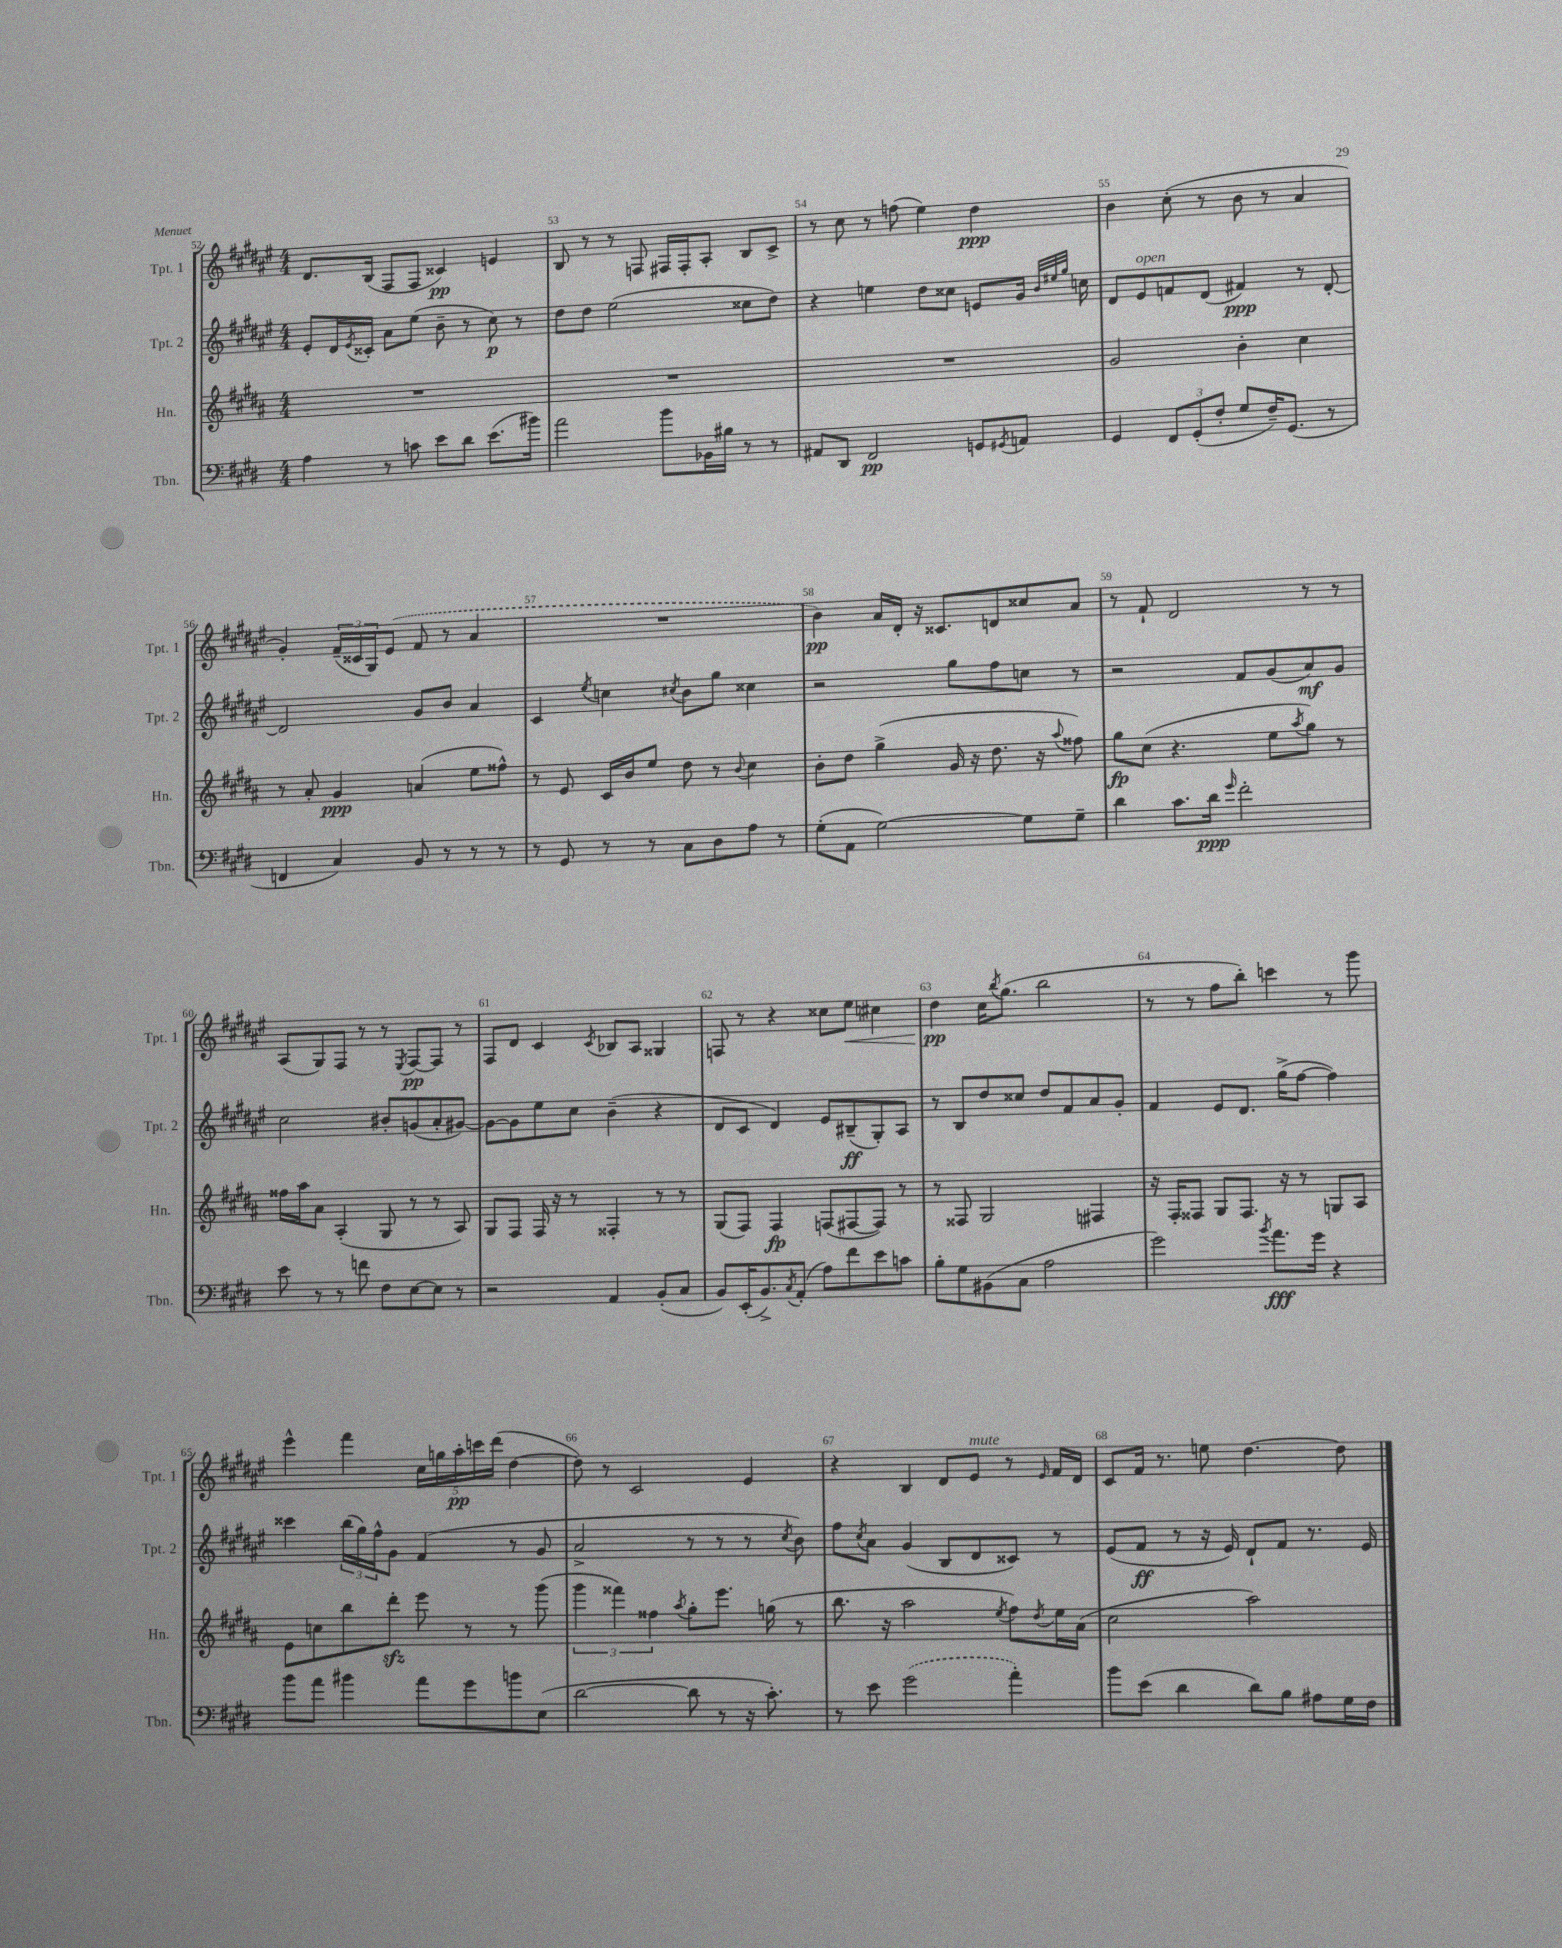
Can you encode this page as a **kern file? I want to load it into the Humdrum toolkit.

**kern	**kern	**kern	**kern
*staff4	*staff3	*staff2	*staff1
*clefF4	*clefG2	*clefG2	*clefG2
*k[f#c#g#d#]	*k[f#c#g#d#a#]	*k[f#c#g#d#a#e#]	*k[f#c#g#d#a#e#]
*M4/4	*M4/4	*M4/4	*M4/4
4A\	1r	8e#'/L	8.d#/L
.	.	16d#/L	.
.	.	8qe#/	.
.	.	16c##'/JJ	(16B/Jk
8r	.	8a#\L	8F#/L
8c\	.	(8ee#\J	8F#/J
8e\L	.	8b~\	4c##/)
8d#\J	.	8r	.
(8.e\L	.	8cc#\)	4e/
.	.	8r	.
16b#\Jk)	.	.	.
=	=	=	=
2a\	1r	8dd#\L	8B/
.	.	8dd#\J	8r
.	.	(2ee#\	8r
.	.	.	8F/
8b\L	.	.	16F#/LL
.	.	.	16F#'/J
16BB-\L	.	.	8A#'/J
16B#\JJ	.	.	.
8r	.	8cc##\L	8B/L
8r	.	8dd#\J)	8c#^/J
=	=	=	=
8AA#/L	1r	4r	8r
8DD#/J	.	.	8cc#\
2FF#/	.	4ee\	8r
.	.	.	(8ff\
.	.	8dd#\L	4ee#\)
.	.	8cc##\J	.
8GG/L	.	8e/L	4dd#\
8qGG#/	.	.	.
8AA/J	.	16g#/Jk	.
.	.	32qqb/LLL	.
.	.	32qqee#/	.
.	.	32qqgg#/JJJ	.
.	.	16cc\	.
=	=	=	=
4GG#/	2g#/	8d#/L	4b\
.	.	8e#/	.
12FF#/L	.	8f/	(8cc#'\
(12GG#'/	.	.	.
.	.	(8d#/J	8r
12F#'/J	.	.	.
8G#/L	4b'\	4f#/)	8b\
16F#~/K)	.	.	8r
(8.GG#/J	.	.	.
.	4cc#\	8r	4a#/
8r	.	[8d#'/	.
=	=	=	=
4FF/	8r	2d#/]	4g#'/)
.	8a#'/	.	.
4C#/)	4g#/	.	(24f#~/LL
.	.	.	24c##/
.	.	.	24G#/J)
.	.	.	(8e#/J
8BB/	(4a/	8g#/L	8f#/
8r	.	8b/J	8r
8r	8ee\L	4a#/	4a#/
8r	8ff##^^\J)	.	.
=	=	=	=
8r	8r	4c#/	1r
8GG#/	8e/	.	.
.	.	8qee#/	.
8r	16c#/LL	4cc\	.
.	16b/J	.	.
8r	8ee/J	.	.
.	.	8qcc#/	.
8C#\L	8dd#\	8b\L	.
8D#\	8r	8gg#\J	.
.	8qqb/	.	.
8A\J	4cc#\	4cc##\	.
8r	.	.	.
=	=	=	=
(8G#'\L	8b'\L	2r	4b\)
8AA\J	8dd#\J	.	.
[2G#\)	(4gg#^\	.	16a#/LL
.	.	.	16d#'/JJ
.	.	.	16r
.	.	.	8.c##/L
.	16g#/	8gg#\L	.
.	16r	.	.
.	8.dd#\	8ff#\	8d/
8G#\]L	.	8cc\J	8cc##/
.	16r	.	.
.	8qqaa#/	.	.
8G#~\J	8ff##\)	8r	8a#/J
=	=	=	=
4d#\	8gg#\L	2r	8r
.	(8cc#\J	.	8f#`/
8.c#\L	4.r	.	2d#/
16d#\Jk	.	.	.
16qqg#/	.	.	.
2f#'\	.	8f#/L	.
.	8ee\L	(8g#/	.
.	8qaa#/	.	.
.	8gg#\J)	8a#/)	8r
.	8r	8g#/J	8r
=	=	=	=
8e\	16ff##\LL	2cc#\	(8A#/L
.	16aa#\J	.	.
8r	8a#\J	.	8G#/)
8r	(4A#'/	.	8F#/J
8f\	.	.	8r
8F#\L	8G#/	8b#'/L	8r
.	.	.	8qE#/
[8E\	8r	(8g/	[8F#/L
8E\]J	8r	8a#'/	8F#/]J
8r	8A#/)	[8g#/J)	8r
=	=	=	=
2r	8G#/L	8g#\_L	8F#/L
.	8F#/J	8g#\]	8d#/J
.	16F#/	8ee#\	4c#/
.	16r	.	.
.	8r	8cc#\J	.
.	.	.	8qc#/
4AA/	4F##'/	(4b~\	8B-/L
.	.	.	8A#/J
(8BB'/L	8r	4r	4G##/
8C#/J	8r	.	.
=	=	=	=
8BB/L)	(8G#/L	8d#/L	8F/
(16EE'/K	8F#/J)	8c#/J	8r
8.BB^/)	.	.	.
.	4F#/	4d#/)	4r
8qC#/	.	.	.
(8AA'/J	.	.	.
8A\L)	(8F/L	8e#/L	8cc##\L
8f#\	[8F#/	(8B#~/	8ee#\J
8e\	8F#/]J)	8G#'/)	4cc#\
8c\J	8r	8A#/J	.
=	=	=	=
8B'\L	8r	8r	4dd#\
8G#\	8F##/	8B/L	.
(8BB#\	2G#/	8dd#/	16cc#\LK
.	.	.	8qbb/
.	.	.	(8.gg#\J
8C#\J	.	8cc##/J	.
2A\	.	8dd#/L	2bb\
.	.	8f#/	.
.	4F#/	8a#/	.
.	.	8g#'/J	.
=	=	=	=
2g#\)	16r	4f#/	8r
.	16F#'/LK	.	.
.	8F##/J	.	8r
.	8G#/L	8e#/L	8ff#\L
.	8.F##/J	8.d#/J	8bb'\J)
8qb/	.	.	.
8.a\L	.	.	4ccc\
.	16r	(16gg#^\LK	.
.	8r	[8ff#\J	.
16g#\Jk	.	.	.
4r	8G/L	4ff#\])	8r
.	8A#/J	.	8ggg#\
=	=	=	=
8b\L	8e\L	4ccc##\	4eee#^^\
8a\J	8cc\	.	.
4b#\	8bb\	(24bb\LL	4fff#\
.	.	24gg#\)	.
.	.	24ff#^^\J	.
.	8ddd#'\J	8g#\J	.
8a\L	8eee\	(4f#/	20cc#\LL
.	.	.	20gg\
.	.	.	20aa#'\
8g#\	8r	.	.
.	.	.	20ccc\
.	.	.	(20ddd#\JJ
8b\	8r	8r	[4dd#\
(8E\J	(8ggg#\	8g#/	.
=	=	=	=
[2d#\	6ggg#\	2a#^/	8dd#\])
.	.	.	8r
.	6fff##\)	.	.
.	.	.	2c#/
.	6ff##\	.	.
.	8qaa#/	.	.
8d#\]	8gg#'\L	8r	.
8r	8.eee\J	8r	.
16r	.	8r	4e#/
8.c#'\)	(16gg\	.	.
.	.	8qcc#/	.
.	8r	8b\)	.
=	=	=	=
8r	8.bb\	8ff#\L	4r
.	.	8qcc#/	.
8e\	.	8a#\J	.
.	16r	.	.
(2g#\	2aa#\	(4g#/	4B/
.	.	8B/L	8d#/L
.	.	8d#/	8e#/J
.	8qee/	.	.
4a'\)	8ff#\L)	8c##/J)	8r
.	8qdd#/	.	16qqe#/
.	16ee\L	8r	16f#/LL
.	(16a#\JJ	.	16d#/JJ
=	=	=	=
8b\L	2cc#\	(8e#/L	8c#/L
(8e\J	.	8f#/J	16f#/Jk
.	.	.	8.r
4d#\	.	8r	.
.	.	16r	8ee\
.	.	16e#/)	.
8d#\L)	2aa#\)	8d#`/L	[4.dd#\
8B\J	.	8f#/J	.
8A#\L	.	8.r	.
16G#\L	.	.	8dd#\]
16F#\JJ	.	16e#/	.
==	==	==	==
*-	*-	*-	*-
